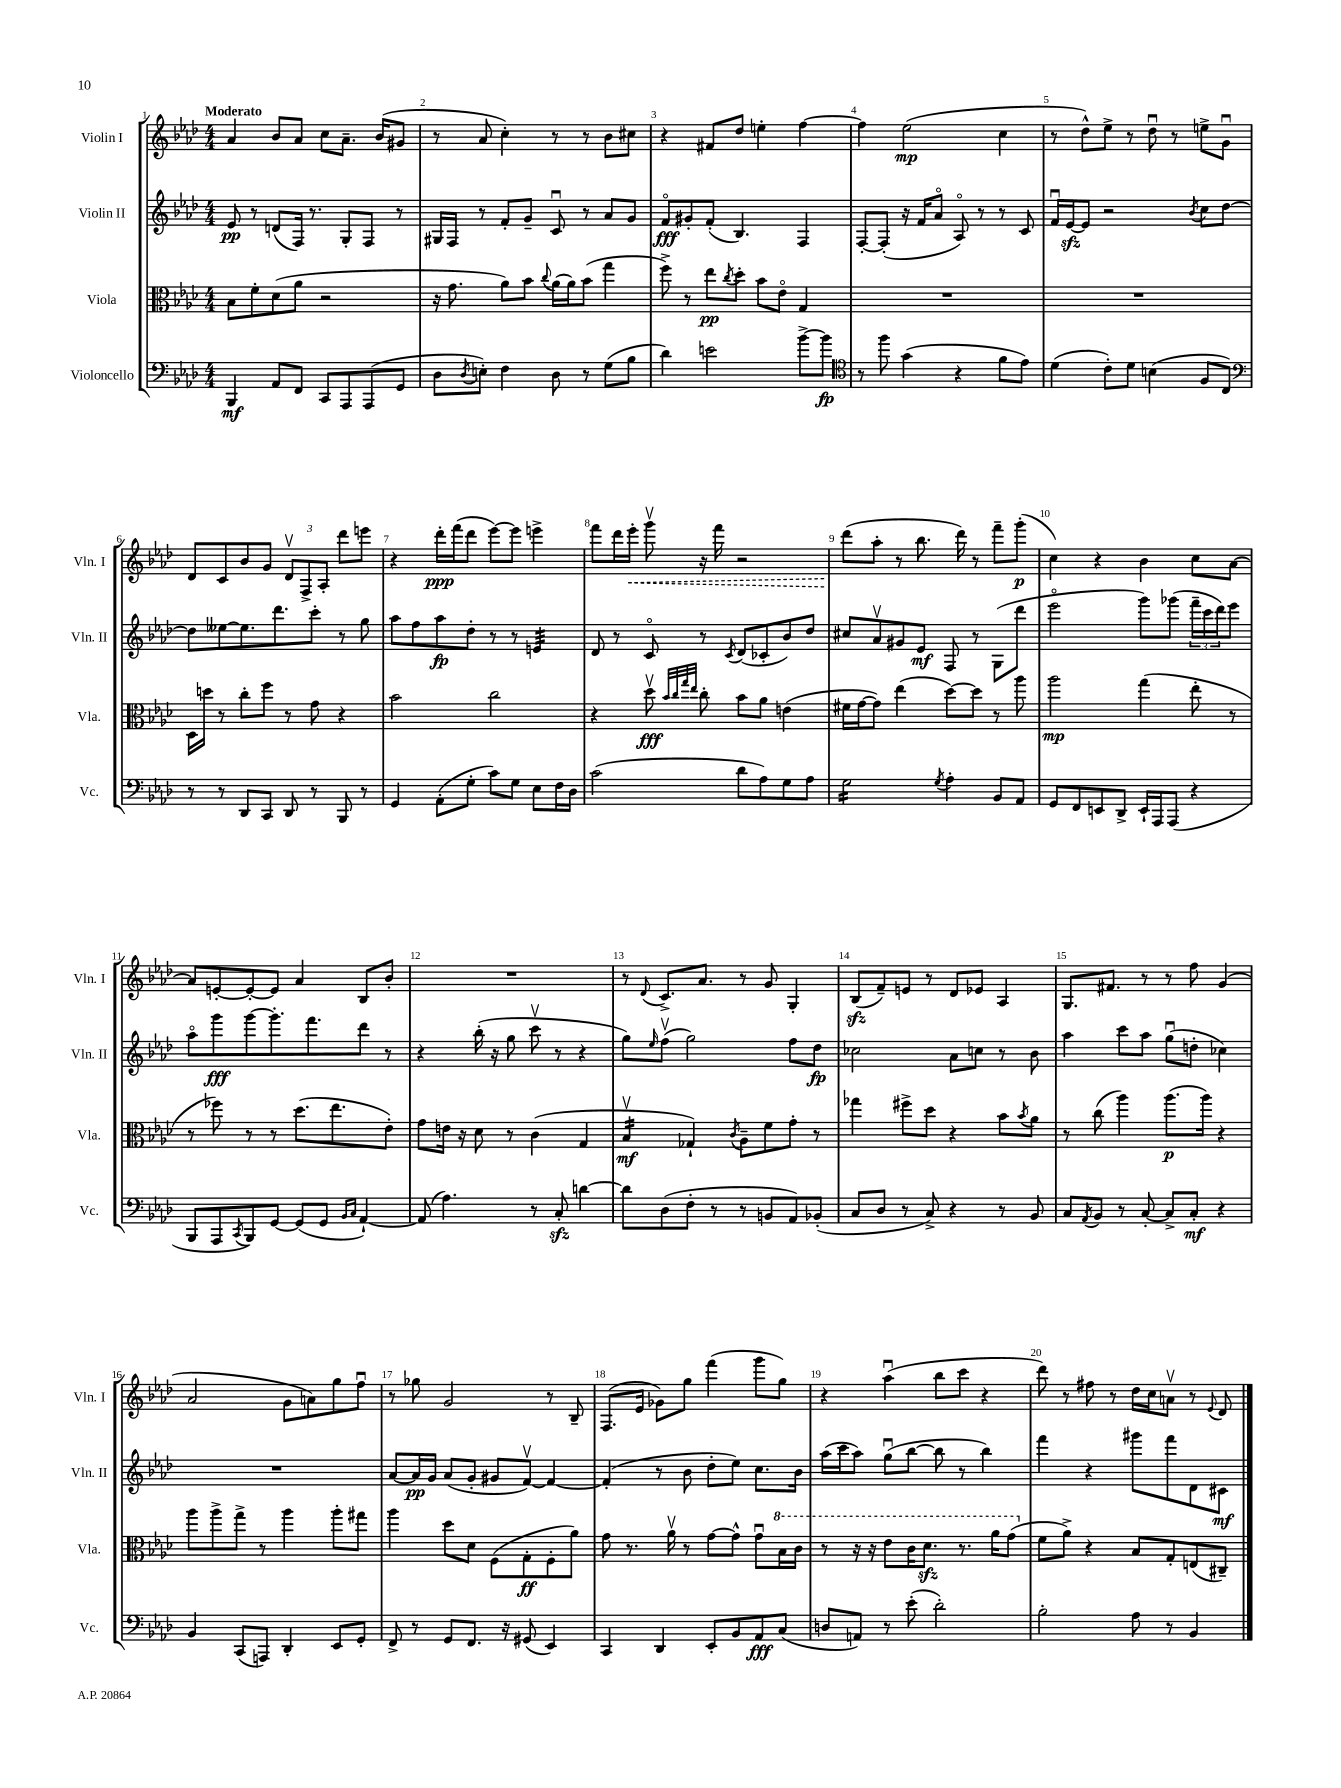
<<
\new StaffGroup <<
\new Staff = "s0" \with { instrumentName = "Violin I" shortInstrumentName = "Vln. I" } {
    \clef treble \key aes \major \numericTimeSignature \time 4/4 \tempo "Moderato"
    aes'4 bes'8 aes'8 c''8 aes'8.-- bes'16( gis'8 |
    r8 aes'8 c''4-.) r8 r8 bes'8 cis''8 |
    r4 fis'8 des''8 e''4-. f''4~ |
    f''4 ees''2\mp( c''4 |
    r8 des''8-^) ees''8-> r8 des''8\downbow r8 e''8-> g'8\downbow |
    des'8 c'8 bes'8 g'8 \tuplet 3/2 { des'8\upbow f8-> aes8-. } des'''8 e'''8 |
    r4 des'''16-.\ppp f'''16( des'''8 ees'''8~) ees'''8 e'''4-> |
    f'''8 des'''16 \once \override Hairpin.style = #'dashed-line ees'''16-.\< g'''8\upbow r16 f'''16 r2 |
    des'''8\!( aes''8-. r8 bes''8. des'''16) r8 f'''8-- g'''8-.\p( |
    c''4) r4 bes'4 c''8 aes'8~ |
    aes'8 e'8~-. e'8~-. e'8 aes'4 bes8 bes'8-. |
    R1 |
    r8 \appoggiatura { des'8 } c'8.-> aes'8. r8 g'8 g4-. |
    bes8\sfz( f'8--) e'8 r8 des'8 ees'8 aes4 |
    g8. fis'8. r8 r8 f''8 g'4( |
    aes'2 g'8 a'8) g''8 f''8\downbow |
    r8 ges''8 g'2 r8 bes8-- |
    f8.( ees'16 ges'8) g''8 f'''4( g'''8 g''8) |
    r4 aes''4\downbow( bes''8 c'''8 r4 |
    des'''8) r8 fis''8 r8 des''16 c''16 a'8\upbow r8 \appoggiatura { ees'8 } des'8 \bar "|." |
}
\new Staff = "s1" \with { instrumentName = "Violin II" shortInstrumentName = "Vln. II" } {
    \clef treble \key aes \major \numericTimeSignature \time 4/4
    ees'8\pp r8 d'8( f16) r8. g8-. f8 r8 |
    gis16 f16 r8 f'8-. g'8-- c'8\downbow r8 aes'8 g'8 |
    f'8\flageolet\fff gis'8-. f'8-.( bes4.) f4 |
    f8~-. f8-.( r16 f'16 aes'8\flageolet aes8\flageolet) r8 r8 c'8 |
    f'16\downbow ees'16~\sfz ees'8 r2 \acciaccatura { bes'8 } c''8 des''8~ |
    des''8 eeses''8~ eeses''8. des'''8. c'''8-. r8 g''8 |
    aes''8 f''8 aes''8\fp des''8-. r8 r8 e'4:32 |
    des'8 r8 c'8\flageolet r8 \acciaccatura { c'8 } des'8( ces'8-. bes'8) des''8 |
    cis''8 aes'8\upbow gis'8 ees'8\mf f8 r8 g8( des'''8 |
    ees'''2\flageolet g'''8) ges'''8( \tuplet 3/2 { f'''16-- c'''16 des'''16) } ees'''8 |
    aes''8\flageolet g'''8\fff g'''8~ g'''8.-. f'''8. des'''8 r8 |
    r4 bes''16-.( r16 g''8 c'''8\upbow r8 r4 |
    g''8) \grace { ees''16 } f''8\upbow( g''2) f''8 des''8\fp |
    ces''2 aes'8 c''8 r8 bes'8 |
    aes''4 c'''8 aes''8 g''8\downbow( d''8-. ces''4) |
    R1 |
    aes'8~ aes'16\pp g'16 aes'8( g'8-. gis'8 f'8~\upbow) f'4~ |
    f'4-.( r8 bes'8 des''8-. ees''8) c''8. bes'16 |
    aes''16( c'''16 aes''8) g''8\downbow( bes''8~ bes''8 r8 bes''4) |
    f'''4 r4 gis'''8 f'''8 des'8 cis'8\mf \bar "|." |
}
\new Staff = "s2" \with { instrumentName = "Viola" shortInstrumentName = "Vla." } {
    \clef alto \key aes \major \numericTimeSignature \time 4/4
    bes8 f'8-. des'8( aes'8 r2 |
    r16 g'8. aes'8) bes'8 \appoggiatura { c''8 } aes'16( aes'16) bes'8( g''4 |
    f''8->) r8 ees''8\pp \acciaccatura { c''8 } des''8-. bes'8 ees'8\flageolet g4 |
    R1 |
    R1 |
    des16 d''16 r8 c''8-. f''8 r8 g'8 r4 |
    bes'2 c''2 |
    r4 des''8\upbow\fff \grace { bes'32 c''32 g''32 ees''32 } c''8-. bes'8 aes'8 e'4( |
    fis'16 g'16~ g'8) ees''4( des''8~) des''8 r8 aes''8 |
    aes''2\mp g''4( ees''8-. r8 |
    r8 fes''8) r8 r8 des''8.( ees''8. ees'8-.) |
    g'8 e'16 r16 des'8 r8 c'4( g4 |
    bes4:16\upbow\mf ges4-!) \acciaccatura { c'8 } aes8-- f'8 g'8-. r8 |
    ges''4 fis''8-> des''8 r4 bes'8 \acciaccatura { bes'8 } aes'8 |
    r8 c''8( aes''4) aes''8.\p( aes''16) r4 |
    aes''8 aes''8-> g''8-> r8 aes''4 aes''8-. gis''8 |
    aes''4 des''8 des'8 f8( g8-.\ff f8-. aes'8) |
    g'8 r8. aes'16\upbow r8 g'8~ g'8-^ g'8\downbow \ottava #1 bes'16 c''16 |
    r8 r16 r16 ees''8 c''16 des''8.\sfz r8. aes''16 g''8( \ottava #0 |
    f'8 aes'8->) r4 bes8 g8-. e8( cis8--) \bar "|." |
}
\new Staff = "s3" \with { instrumentName = "Violoncello" shortInstrumentName = "Vc." } {
    \clef bass \key aes \major \numericTimeSignature \time 4/4
    bes,,4\mf aes,8 f,8 c,8 aes,,8 aes,,8( g,8 |
    des8 \acciaccatura { des8 } e8-.) f4 des8 r8 g8( bes8 |
    des'4) e'2 bes'8~-> bes'8\fp |
    \clef tenor r8 f''8 g'4( r4 f'8 ees'8) |
    des'4( c'8-.) des'8 b4( f8 c8) |
    \clef bass r8 r8 des,8 c,8 des,8 r8 bes,,8 r8 |
    g,4 aes,8-.( g8-. c'8) g8 ees8 f16 des16 |
    c'2( des'8 aes8) g8 aes8 |
    g2:16 \acciaccatura { g8 } aes4-. bes,8 aes,8 |
    g,8 f,8 e,8 des,8-> e,16-! aes,,16 aes,,8( r4 |
    bes,,8 aes,,8 \acciaccatura { c,8 } bes,,8) g,8~ g,8( g,8 \grace { bes,16 c16 } aes,4~-!) |
    aes,8( aes4.) r8 c8-.\sfz d'4~ |
    d'8 des8( f8-. r8 r8 b,8 aes,8) bes,8-.( |
    c8 des8 r8 c8->) r4 r8 bes,8 |
    c8 \acciaccatura { aes,8 } bes,8 r8 c8~-. c8-> c8-.\mf r4 |
    bes,4 c,8( a,,8) des,4-. ees,8 g,8-. |
    f,8-> r8 g,8 f,8. r16 gis,8( ees,4) |
    c,4 des,4 ees,8-. bes,8 aes,8\fff c8( |
    d8 a,8) r8 ees'8-.( des'2-.) |
    bes2-. aes8 r8 bes,4 \bar "|." |
}
>>
>>
\layout { \context { \Score \override BarNumber.break-visibility = ##(#f #t #t) barNumberVisibility = #all-bar-numbers-visible } }
